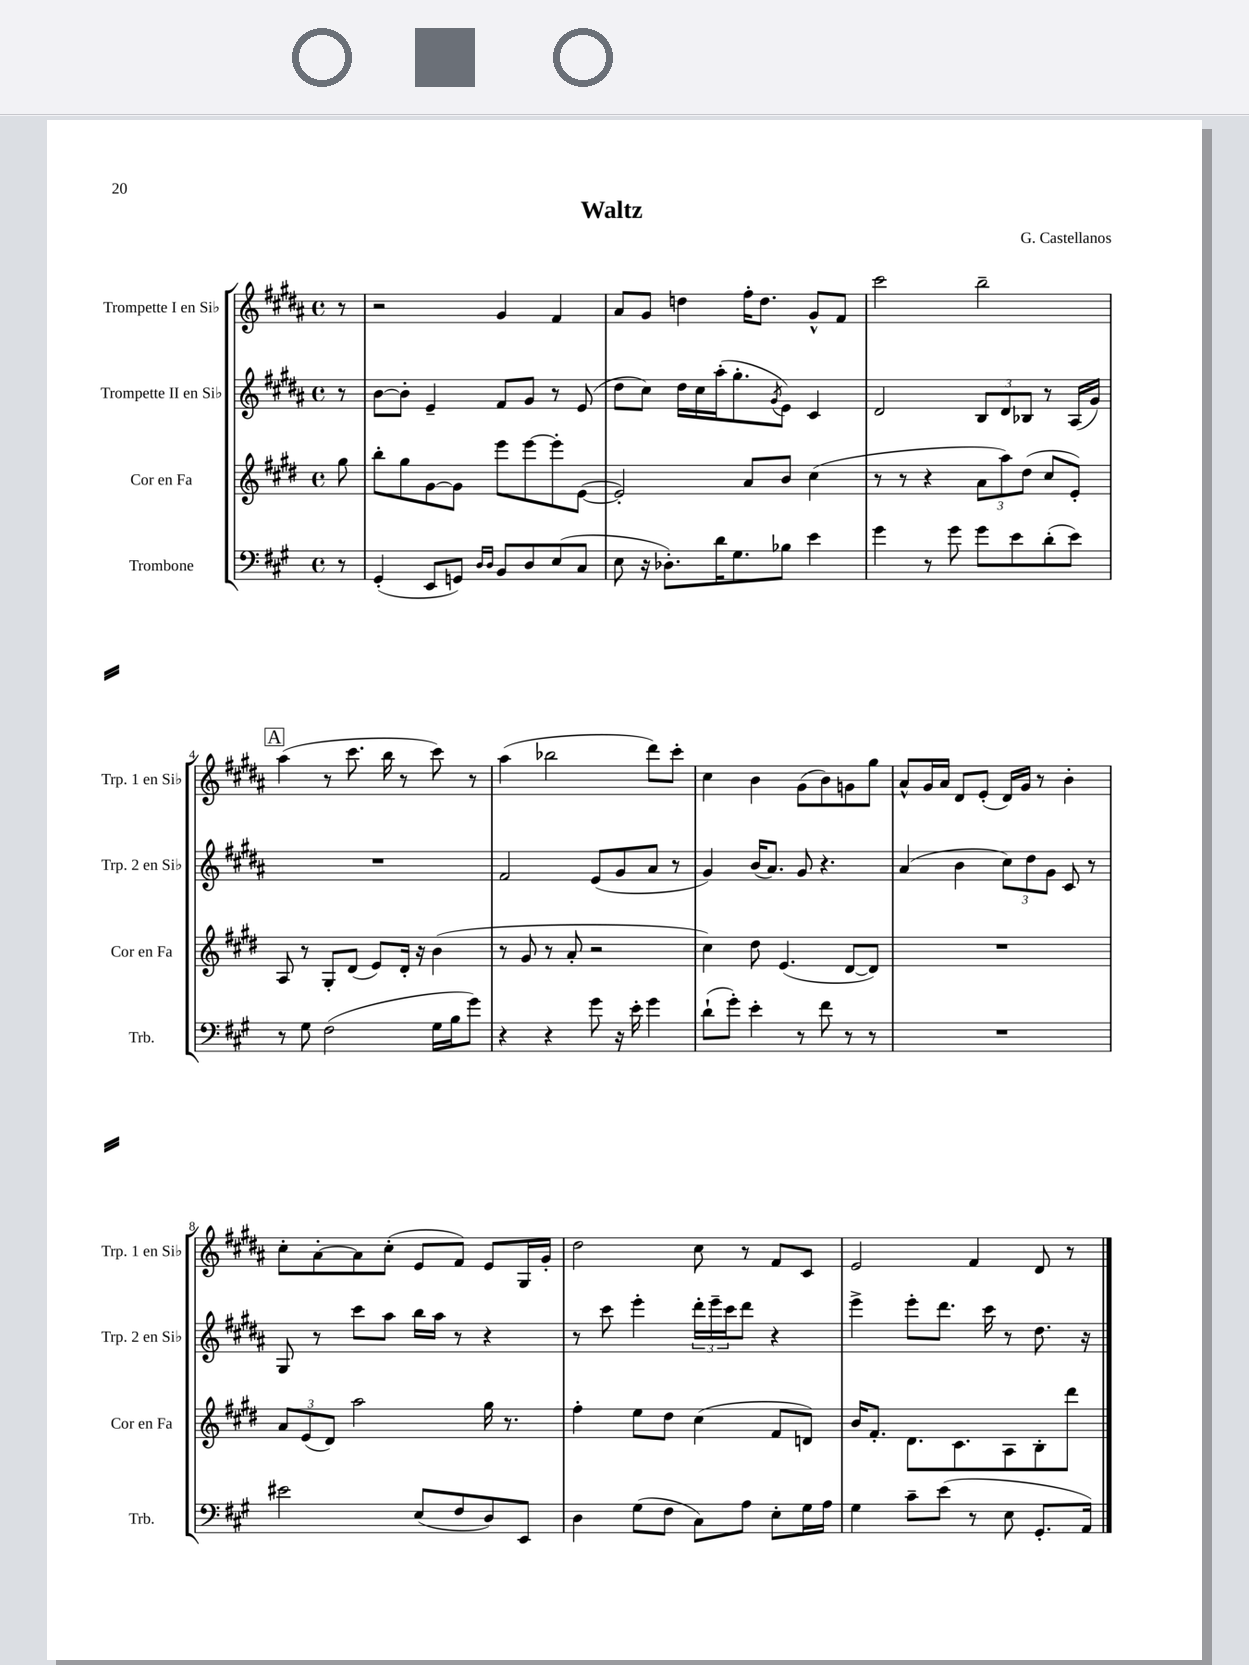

**kern	**kern	**kern	**kern
*staff4	*staff3	*staff2	*staff1
*clefF4	*clefG2	*clefG2	*clefG2
*k[f#c#g#]	*k[f#c#g#d#]	*k[f#c#g#d#a#]	*k[f#c#g#d#a#]
*M4/4	*M4/4	*M4/4	*M4/4
*met(c)	*met(c)	*met(c)	*met(c)
8r	8gg#\	8r	8r
=	=	=	=
(4GG#'/	8bb'\L	[8b\L	2r
.	8gg#\	8b'\]J	.
8EE/L	[8g#\	4e~/	.
8GG/J)	8g#\]J	.	.
16qqD/LL	.	.	.
16qqD/JJ	.	.	.
8BB/L	8eee\L	8f#/L	4g#/
8D/	[8eee\	8g#/J	.
(8E/	8eee'\]	8r	4f#/
8C#/J	([8e\J	(8e/	.
=	=	=	=
8E\	2e'/])	8dd#\L	8a#/L
16r	.	8cc#\J)	8g#/J
8.D-'\L)	.	.	.
.	.	16dd#\LL	4dd\
.	.	16cc#\	.
16d\K	.	(16aa#'\J	.
8.G#\	.	8.gg#'\	.
.	8a/L	.	16ff#'\LK
.	.	.	8.dd\J
.	.	8qg#/	.
8B-\J	8b/J	8e\J)	.
4e\	(4cc#\	4c#/	8g#^^/L
.	.	.	8f#/J
=	=	=	=
4g#\	8r	2d#/	2ccc#\
.	8r	.	.
8r	4r	.	.
8g#\	.	.	.
8g#\L	12a\L	12B/L	2bb~\
.	12aa\)	12d#/	.
8e\	.	.	.
.	(12dd#\J	12B-/J	.
(8d'\	8cc#/L	8r	.
8e\J)	8e'/J)	(16A#/LL	.
.	.	16g#/JJ)	.
=	=	=	=
8r	8A/	1r	(4aa#\
8G#\	8r	.	.
(2F#\	8G#'/L	.	8r
.	(8d#/J	.	8.ccc#\
.	8e/L)	.	.
.	.	.	16bb\
.	16d#'/Jk	.	8r
.	16r	.	.
16G#\LL	(4b\	.	8ccc#\)
16B\J	.	.	.
8g#\J)	.	.	8r
=	=	=	=
4r	8r	2f#/	(4aa#\
.	8g#/	.	.
4r	8r	.	2bb-\
.	8a'/	.	.
8g#\	2r	(8e/L	.
16r	.	8g#/	.
16e'\	.	.	.
4g#\	.	8a#/J	8ddd#\L)
.	.	8r	8ccc#'\J
=	=	=	=
(8d`\L	4cc#\)	4g#/)	4cc#\
8g#'\J)	.	.	.
4e'\	8dd#\	(16b/LK	4b\
.	.	8.a#/J)	.
.	(4.e/	.	.
8r	.	8g#/	(8g#\L
8f#\	.	4.r	8b\)
8r	[8d#/L	.	8g\
8r	8d#/]J)	.	8gg#\J
=	=	=	=
1r	1r	(4a#/	8a#^^/L
.	.	.	16g#/L
.	.	.	16a#/JJ
.	.	4b\	8d#/L
.	.	.	(8e'/J
.	.	12cc#\L)	16d#/LL)
.	.	.	16g#/JJ
.	.	12dd#\	.
.	.	.	8r
.	.	12g#\J	.
.	.	8c#/	4b'\
.	.	8r	.
=	=	=	=
2e#\	12a/L	8G#/	8cc#'\L
.	(12e/	.	.
.	.	8r	[8a#'\
.	12d#/J)	.	.
.	2aa\	8ccc#\L	8a#\]
.	.	8aa#\J	(8cc#'\J
(8E/L	.	16bb\LL	8e/L
.	.	16aa#\JJ	.
8F#/	.	8r	8f#/J)
8D/)	16gg#\	4r	8e/L
.	8.r	.	.
8EE/J	.	.	16G#/L
.	.	.	16g#'/JJ
=	=	=	=
4D\	4ff#'\	8r	2dd#\
.	.	8ccc#\	.
(8G#\L	8ee\L	4eee'\	.
8F#\J	8dd#\J	.	.
8C#\L)	(4cc#\	24ddd#'\LL	8cc#\
.	.	24eee~\	.
.	.	24ccc#\J	.
8A\J	.	8ddd#\J	8r
8E'\L	8f#/L	4r	8f#/L
16G#\L	8d/J)	.	8c#/J
16A\JJ	.	.	.
=	=	=	=
4G#\	16b/LK	4eee^\	2e/
.	8.f#'/J	.	.
8c#~\L	8.d#\L	8eee'\L	.
(8e\J	.	8.ddd#\J	.
.	8.c#\	.	.
8r	.	.	4f#/
.	.	16ccc#\	.
8E\	8A\	8r	.
8.GG#'/L	8B'\	8.dd#\	8d#/
.	8ddd#\J	.	8r
16AA/Jk)	.	16r	.
==	==	==	==
*-	*-	*-	*-
